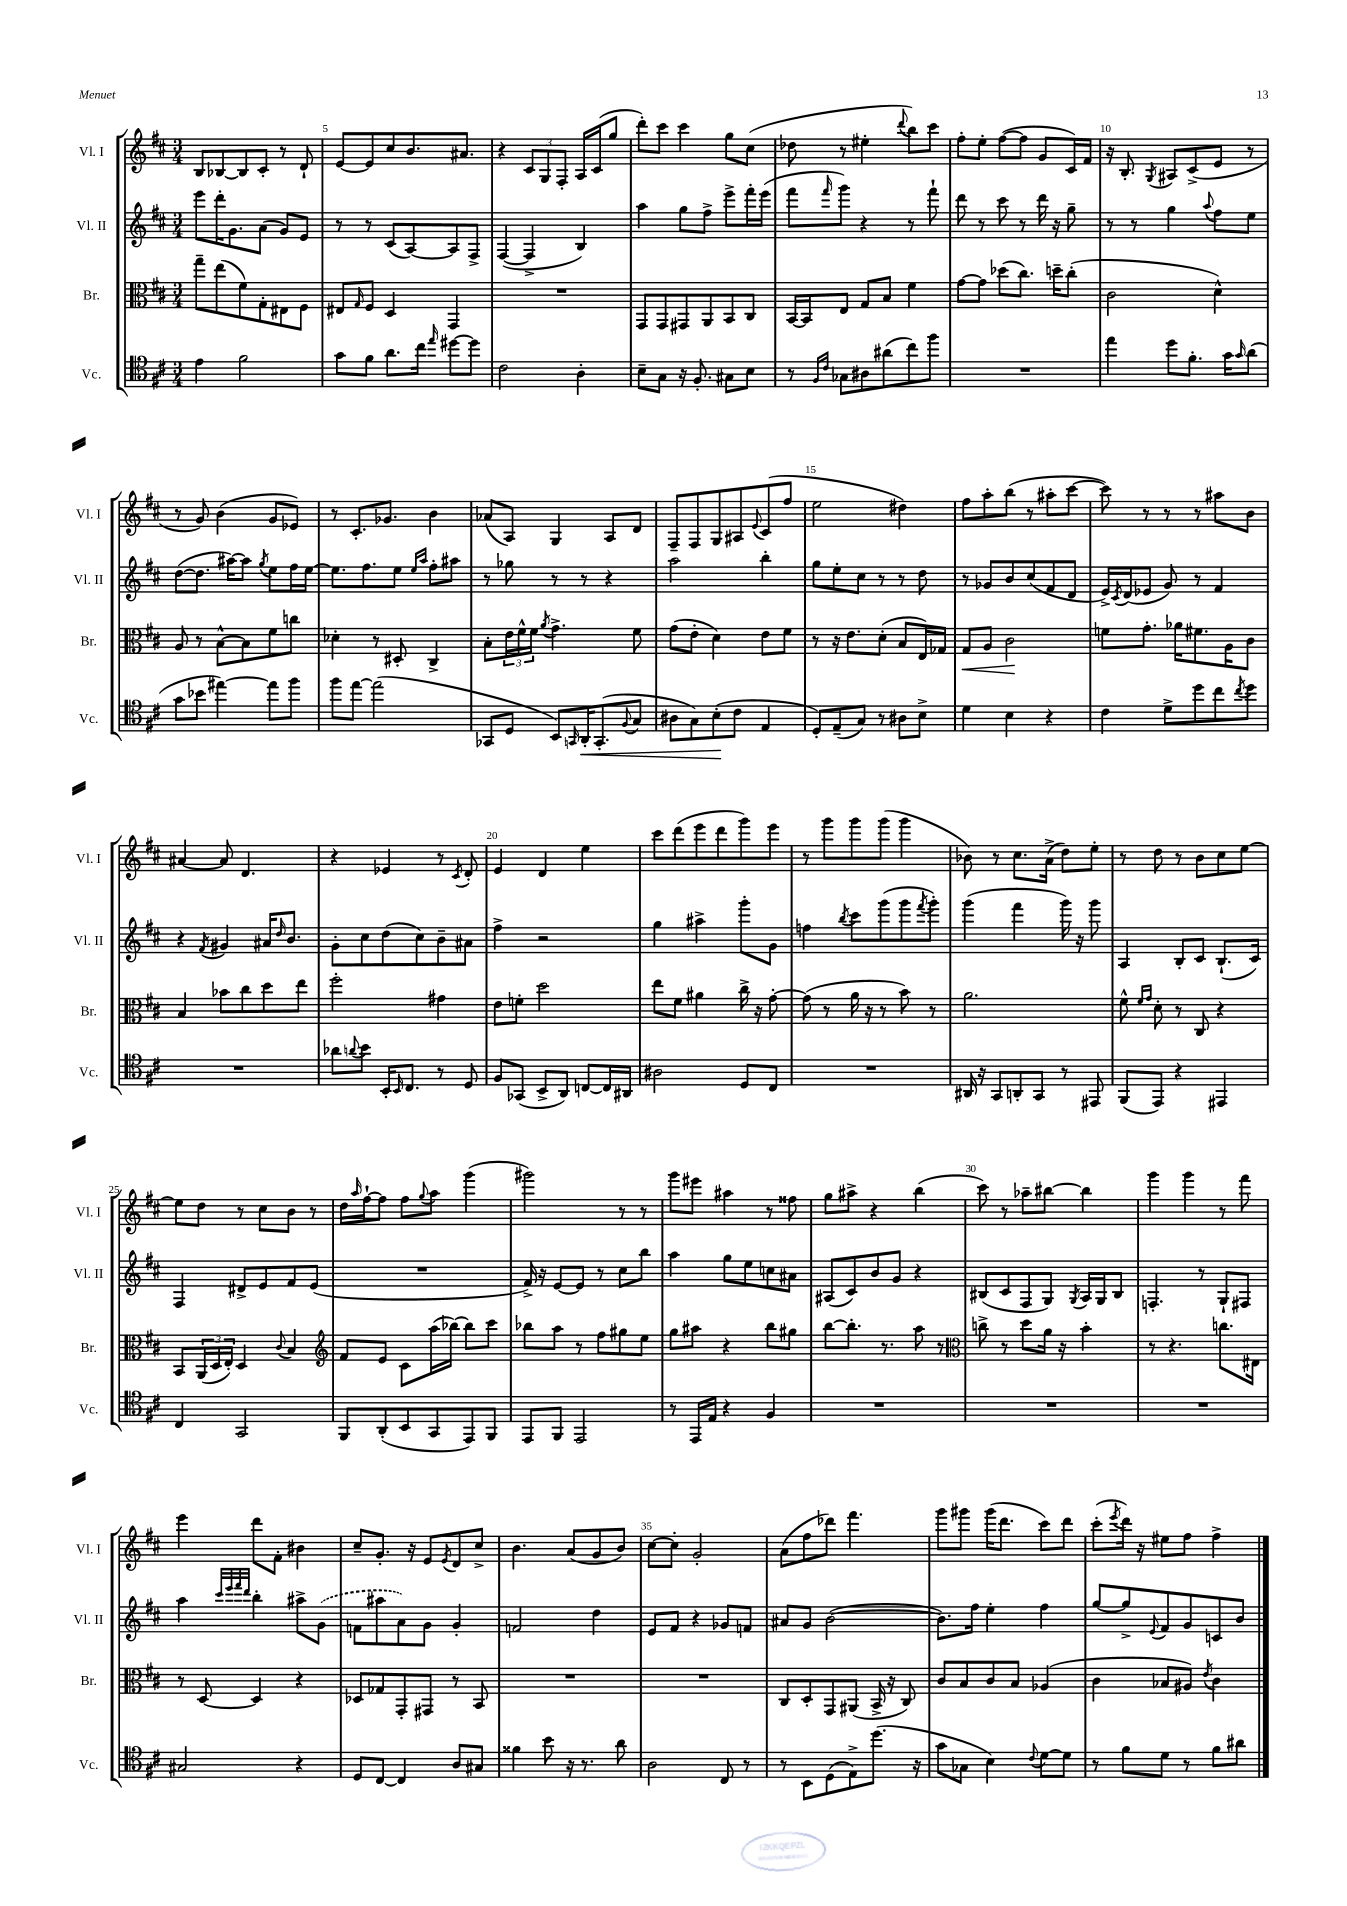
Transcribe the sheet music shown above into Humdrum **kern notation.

**kern	**kern	**kern	**kern
*staff4	*staff3	*staff2	*staff1
*clefC4	*clefC3	*clefG2	*clefG2
*k[f#c#]	*k[f#c#]	*k[f#c#]	*k[f#c#]
*M3/4	*M3/4	*M3/4	*M3/4
4e	8gg~	8eee	8B
.	(8ee	16ddd'	[8B-
.	.	8.g	.
2f#	8f#)	.	8B-]
.	8G'	(8a	8c#'
.	8E#	8g)	8r
.	8F#	8e	8d`
=	=	=	=
8g	8E#	8r	[8e
.	16qqG	.	.
8f#	8F#	8r	8e]
8.a	4D	(8c#	8cc#
.	.	[8A)	8.b
16cc#	.	.	.
16qqee	.	.	.
[8dd#	4GG	8A]	.
.	.	.	8.a#
8dd#]	.	8F#^	.
=	=	=	=
2c#	2.r	([4F#	4r
.	.	4F#^]	12c#
.	.	.	12G
.	.	.	12F#'
4A'	.	4B)	16A
.	.	.	(16c#
.	.	.	8gg
=	=	=	=
8B~	8GG	4aa	8ddd')
8G	8GG	.	8ccc#
16r	8GG#	8gg	4ccc#
8.F#'	.	.	.
.	8AA	8ff#^	.
8G#	8BB	8eee^	8gg
8B	8C#	16fff#'	(8cc#
.	.	(16eee	.
=	=	=	=
8r	[16BB	8fff#	8dd-
.	16BB]	.	.
16qqF#	.	.	.
16qqc#	.	16qqfff#	.
8G-	8E	8ggg)	8r
8A#	8G	4r	4ee#'
(8a#	8B	.	.
.	.	.	8qqddd
8cc#)	4f#	8r	8bb)
8ff#	.	8fff#`	8ccc#
=	=	=	=
2.r	[8g	8ddd	8ff#'
.	8g]	8r	8ee'
.	(8dd-	8ccc#	([8ff#
.	8.cc#)	8r	8ff#]
.	.	16ddd	8g
.	16dd~	16r	.
.	(8cc#'	8gg~	16c#)
.	.	.	16f#
=	=	=	=
4ee	2c#	8r	16r
.	.	.	8.B'
.	.	8r	.
.	.	.	8qG
8dd	.	4gg	8A#
8.f#'	.	.	(8c#^
.	.	8qqaa	.
.	4d^^)	8ff#	8e
16g	.	.	.
16qqg	.	.	.
(8a	.	8ee	8r
=	=	=	=
8g	8A	([8dd	8r
8b-	8r	8.dd]	8g)
[4ee#)	[8B^^	.	(4b
.	.	[16aa#)	.
.	8B]	8aa#]	.
.	.	8qgg	.
8ee#]	8f#	8ee	8g
8ff#	8cc	16ff#	8e-)
.	.	[16ee	.
=	=	=	=
8ff#	4d-'	8.ee]	8r
[8ee	.	.	8.c#'
.	.	8.ff#	.
(2ee]	8r	.	.
.	.	.	8.g-
.	8D#'	8ee	.
.	.	16qqee	.
.	.	16qqaa	.
.	4C#^	8ff#'	4b
.	.	8aa#	.
=	=	=	=
8GG-	8B'	8r	(8a-
8D	24e	8gg-	8A)
.	24f#^^	.	.
.	24f#	.	.
.	8qa	.	.
8BB)	4.g^	8r	4G
16qqGG	.	.	.
16AA'	.	8r	.
(8.GG'	.	.	.
.	.	4r	8A
8qqF#	.	.	.
8G	8f#	.	8d
=	=	=	=
8A#	(8g	2aa	8F#~
8G)	8e'	.	8F#
(8B'	4d)	.	8G
8c#	.	.	8A#
.	.	.	8qqe
4E	8e	4bb'	(8c#
.	8f#	.	8ff#
=	=	=	=
8D')	8r	8gg	2ee
(8E~	16r	8ee'	.
.	8.e	.	.
8G)	.	8cc#	.
8r	(8d'	8r	.
8A#	8B	8r	4dd#)
8B^	16E)	8dd	.
.	16G-	.	.
=	=	=	=
4d	8G	8r	8ff#
.	8A	8g-	8aa'
4B	2c#	8b	(8bb
.	.	(8cc#	8r
4r	.	8f#	8aa#'
.	.	8d	[8ccc#
=	=	=	=
4c#	8f	16e^)	8ccc#])
.	.	8qc#	.
.	.	(16d	.
.	8.g'	8e-	8r
8d^	.	8g)	8r
.	16a-	.	.
8dd	8.f#	8r	8r
8cc#	.	4f#	8aa#
.	16A	.	.
8qcc#	.	.	.
8dd	8c#	.	8b
=	=	=	=
2.r	4B	4r	[4a#
.	.	8qf#	.
.	8b-	4g#	8a#]
.	8cc#	.	4.d
.	8dd	16a#	.
.	.	16qqdd	.
.	.	8.b	.
.	8ee	.	.
=	=	=	=
8a-	2ff#'	8g'	4r
8qqa	.	.	.
8b	.	8cc#	.
16BB'	.	(8dd	4e-
16qqBB	.	.	.
8.C#	.	.	.
.	.	8cc#)	.
8r	4g#	8b~	8r
.	.	.	8qc#
8D	.	8a#	8d'
=	=	=	=
8F#	8e	4ff#^	4e
(8GG-	8f'	.	.
8BB^	2dd	2r	4d
8AA)	.	.	.
[8C	.	.	4ee
16C]	.	.	.
16AA#	.	.	.
=	=	=	=
2A#	8ee	4gg	8ccc#
.	8f#	.	(8ddd
.	4a#	4aa#^	8eee
.	.	.	8ddd
8D	16cc#^	8ggg'	8ggg)
.	16r	.	.
8C#	[8g'	8g	8eee
=	=	=	=
2.r	(8g]	4ff	8r
.	8r	.	8ggg
.	.	8qbb	.
.	16a	8ccc#	8ggg
.	16r	.	.
.	8r	(8ggg	(8ggg
.	8b)	8ggg	4ggg
.	.	8qfff#	.
.	8r	8ggg')	.
=	=	=	=
16AA#	2.a	(4ggg	8b-)
16r	.	.	.
8GG	.	.	8r
8AA'	.	4fff#	8.cc#
8GG	.	.	.
.	.	.	(16a^
8r	.	16ggg)	8dd)
.	.	16r	.
8EE#	.	8ggg	8ee'
=	=	=	=
(8FF#	8f#^^	4A	8r
.	16qqf#	.	.
.	16qqg	.	.
8EE)	8d'	.	8dd
4r	8r	8B'	8r
.	8C#	8c#	8b
4EE#	4r	(8.B`	8cc#
.	.	.	[8ee
.	.	16c#)	.
=	=	=	=
4C#	8BB	4F#	8ee]
.	(24AA	.	8dd
.	24D	.	.
.	24E')	.	.
2GG	4D	8d#^	8r
.	.	8e	8cc#
.	8qqc#	.	.
.	4B	8f#	8b
.	.	(8e	8r
=	=	=	=
*	*clefG2	*	*
8FF#	8f#	2.r	16dd
.	.	.	16qqaa
.	.	.	[16ff#`
(8AA'	8e	.	8ff#]
8BB	8c#	.	8ff#
.	.	.	8qqgg
8GG	(16aa	.	8aa
.	[16bb-)	.	.
8EE)	8bb-]	.	(4ggg
8FF#	8ccc#	.	.
=	=	=	=
8EE	8bb-	16f#^)	2ggg#)
.	.	16r	.
8FF#	8aa	[8e	.
2EE	8r	8e]	.
.	8ff#	8r	.
.	8gg#	8cc#	8r
.	8ee	8bb	8r
=	=	=	=
8r	8gg	4aa	8ggg
16EE	8aa#	.	8eee#
16E	.	.	.
4r	4r	8gg	4aa#
.	.	8ee	.
4F#	8bb	8cc	8r
.	8gg#	8a#	8ff##
=	=	=	=
2.r	[8bb	(8A#	8gg
.	8.bb']	8c#)	8aa#^
.	.	8b	4r
.	8.r	.	.
.	.	8g	.
.	8aa	4r	(4bb
.	8r	.	.
=	=	=	=
*	*clefC3	*	*
2.r	8cc^	(8B#	8ccc#)
.	8r	8c#	8r
.	8dd	8F#	8aa-~
.	16a	8G)	[8bb#
.	16r	.	.
.	.	8qG	.
.	4b'	16A	4bb#]
.	.	16G	.
.	.	8B#	.
=	=	=	=
2.r	8r	4.F'	4ggg
.	4.r	.	.
.	.	.	4ggg
.	.	8r	.
.	8.cc	8G`	8r
.	.	8F#	8fff#
.	16E#	.	.
=	=	=	=
2G#	8r	4aa	4eee
.	[8D	.	.
.	.	32qqccc#	.
.	.	32qqeee	.
.	.	32qqfff#	.
.	.	32qqddd	.
.	4D]	4bb'	8ddd
.	.	.	8f#'
4r	4r	8aa#^	4b#
.	.	(8g	.
=	=	=	=
8D	8D-	8f	8cc#~
[8C#	8G-	8aa#	8.g'
4C#]	8GG'	8a)	.
.	.	.	16r
.	8GG#	8g	8e
.	.	.	8qe
8A	8r	4g'	8d
8G#	8BB	.	8cc#^
=	=	=	=
4f##	2.r	2f	4.b
8b	.	.	.
16r	.	.	(8a
8.r	.	.	.
.	.	4dd	8g
8a	.	.	8b)
=	=	=	=
2A	2.r	8e	[8cc#
.	.	8f#	8cc#']
.	.	4r	2g'
8C#	.	8g-	.
8r	.	8f	.
=	=	=	=
8r	8C#	8a#	(8a
8BB	8D'	8g	8ff#
(8D	8GG	([2b	8ddd-)
8E^)	(8AA#	.	4.fff#
(8.dd	16BB^	.	.
.	16r	.	.
.	8C#)	.	.
16r	.	.	.
=	=	=	=
8g	8c#	8.b])	8ggg
8G-	8B	.	8ggg#
.	.	16ff#	.
4B)	8c#	4ee'	(16ggg#
.	.	.	8.ddd
.	8B	.	.
8qqc#	.	.	.
[8d	(4A-	4ff#	8ccc#)
8d]	.	.	8ddd
=	=	=	=
8r	4c#	[8gg	(8ccc#'
.	.	.	8qeee
8f#	.	8gg^]	16ddd)
.	.	.	16r
.	.	8qqe	.
8d	8B-	8f#	8ee#
8r	8A#)	8g	8ff#
.	8qe	.	.
8f#	4c#	8c	4ff#^
8a#	.	8b	.
==	==	==	==
*-	*-	*-	*-
